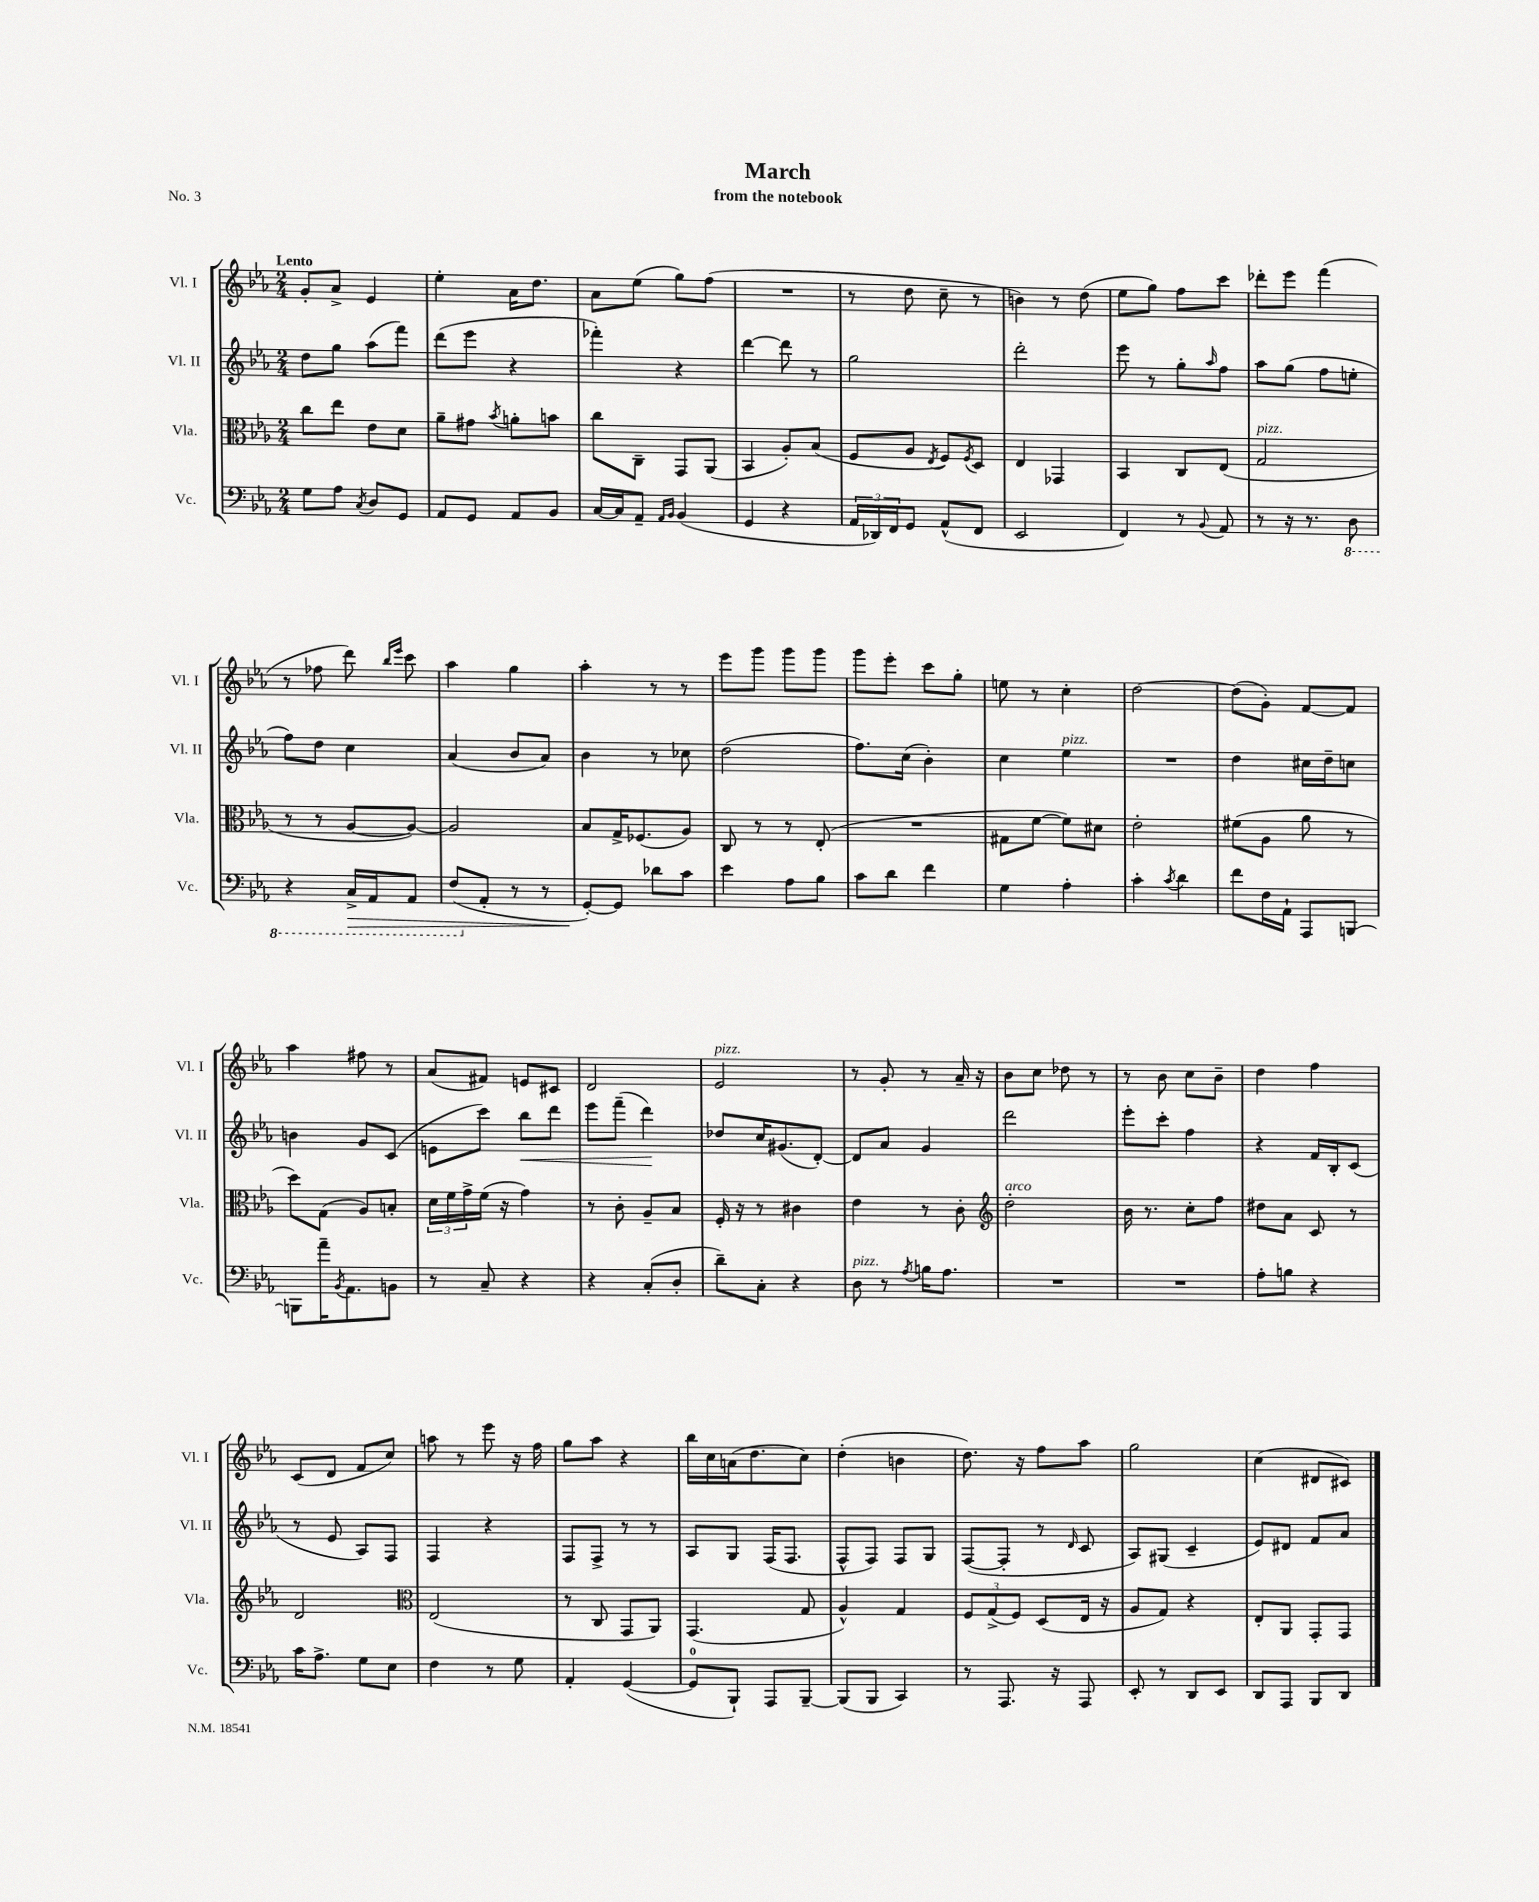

**kern	**dynam	**kern	**kern	**dynam	**kern
*part4	*part4	*part3	*part2	*part2	*part1
*staff4	*staff4	*staff3	*staff2	*staff2	*staff1
*I"Vc.	*	*I"Vla.	*I"Vl. II	*	*I"Vl. I
*I'Vc.	*	*I'Vla.	*I'Vl. II	*	*I'Vl. I
*clefF4	*	*clefC3	*clefG2	*	*clefG2
*k[b-e-a-]	*	*k[b-e-a-]	*k[b-e-a-]	*	*k[b-e-a-]
*M2/4	*	*M2/4	*M2/4	*	*M2/4
=1	=1	=1	=1	=1	=1
!	!	!	!	!	!LO:TX:a:B:t=Lento
8G\L	.	8cc\L	8dd\L	.	8g'/L
8A-\J	.	8ee-\J	8gg\J	.	8a-^/J
8qC/	.	.	.	.	.
8D/L	.	8e-\L	(8aa-\L	.	4e-/
8GG/J	.	8d\J	8fff\J)	.	.
=2	=2	=2	=2	=2	=2
8AA-/L	.	8a-~\L	(8ddd\L	.	4ee-'\
8GG/J	.	8g#X\J	8eee-\J	.	.
.	.	8qb-/	.	.	.
8AA-/L	.	8an'\L	4r	.	16a-\KL
.	.	.	.	.	8.dd\J
8BB-/J	.	8bn\J	.	.	.
=3	=3	=3	=3	=3	=3
[16C/LL	.	8cc\L	4fff-X'\)	.	8a-\L
16C/J]	.	.	.	.	.
8AA-~/J	.	8C~\J	.	.	(8ee-\J
16qqAA-/LL	.	.	.	.	.
16qqBB-/JJ	.	.	.	.	.
(4BB-/	.	8GG/L	4r	.	8gg\L)
.	.	(8AA-/J	.	.	(8ff\J
=4	=4	=4	=4	=4	=4
4GG/	.	4BB-/	[4ddd\	.	2r
4r	.	8A-'/L)	8ddd\]	.	.
.	.	(8B-/J	8r	.	.
=5	=5	=5	=5	=5	=5
24AA-/LL	.	8F/L	2gg\	.	8r
24DD-X/)	.	.	.	.	.
24FF/J	.	.	.	.	.
8GG/J	.	8A-/J	.	.	8dd\
.	.	8qE-/	.	.	.
(8AA-^^/L	.	8F/L)	.	.	8cc~\
.	.	8qF/	.	.	.
8FF/J	.	8D/J	.	.	8r
=6	=6	=6	=6	=6	=6
2EE-/	.	4E-/	2ddd'\	.	4bn\)
.	.	4GG-X/	.	.	8r
.	.	.	.	.	(8dd\
=7	=7	=7	=7	=7	=7
4FF/)	.	4BB-/	8eee-\	.	8ee-\L
.	.	.	8r	.	8gg\J)
8r	.	8C/L	8gg'\L	.	8ff\L
8qqBB-/	.	.	16qqaa-/	.	.
8AA-/	.	(8E-/J	8ff\J	.	8ccc\J
=8	=8	=8	=8	=8	=8
!	!	!LO:TX:a:i:t=pizz.	!	!	!
8r	.	2G/	8aa-\L	.	8ddd-X'\L
16r	.	.	(8gg\J	.	8eee-\J
8.r	.	.	.	.	.
.	.	.	8ff\L	.	(4fff\
*8ba	*	*	*	*	*
8DD\	.	.	8een'\J	.	.
!!LO:LB:g=z
=9	=9	=9	=9	=9	=9
4r	.	8r	8ff\L)	.	8r
.	.	8r	8dd\J	.	8ff-X\
!	!LO:HP:b	!	!	!	!
16CC^/LL	>	[8A-/L	4cc\	.	8ddd\)
16AAA-/J	.	.	.	.	.
.	.	.	.	.	16qqbb-/LL
.	.	.	.	.	16qqeee-/JJ
8AAA-/J	.	8A-/J_)	.	.	8ccc\
=10	=10	=10	=10	=10	=10
(8FF/L	.	2A-/]	(4a-/	.	4aa-\
*X8ba	*	*	*	*	*
8AA-'/J	.	.	.	.	.
8r	.	.	8b-/L	.	4gg\
8r	.	.	8a-/J)	.	.
=11	=11	=11	=11	=11	=11
[8GG'/L)	.	8B-/L	4b-\	.	4aa-'\
8GG/J]	]	16G^/K	.	.	.
.	.	(8.F-X/	.	.	.
8d-X\L	.	.	8r	.	8r
8c\J	.	8A-/J)	8cc-X\	.	8r
=12	=12	=12	=12	=12	=12
4e-\	.	8C/	(2dd\	.	8eee-\L
.	.	8r	.	.	8ggg\J
8A-\L	.	8r	.	.	8ggg\L
8B-\J	.	(8E-'/	.	.	8ggg\J
=13	=13	=13	=13	=13	=13
8c\L	.	2r	8.ff\L)	.	8ggg\L
8d\J	.	.	.	.	8eee-'\J
.	.	.	(16cc\Jk	.	.
4f\	.	.	4b-'\)	.	8ccc\L
.	.	.	.	.	8gg'\J
=14	=14	=14	=14	=14	=14
4G\	.	8G#X\L	4cc\	.	8een\
.	.	[8f\J	.	.	8r
!	!	!	!LO:TX:a:i:t=pizz.	!	!
4A-'\	.	8f\L])	4ee-\	.	4cc'\
.	.	8d#X\J	.	.	.
=15	=15	=15	=15	=15	=15
4c'\	.	2e-'\	2r	.	[2dd\
8qc/	.	.	.	.	.
4d\	.	.	.	.	.
=16	=16	=16	=16	=16	=16
8f\L	.	(8f#X\L	4dd\	.	(8dd\L]
16F\L	.	8A-\J	.	.	8g'\J)
16AA-`\JJ	.	.	.	.	.
8AAA-/L	.	8a-\	16cc#X\LL	.	[8f/L
.	.	.	16dd~\J	.	.
[8BBBn/J	.	8r	8ccn\J	.	8f/J]
!!LO:LB:g=z
=17	=17	=17	=17	=17	=17
8BBBn\L]	.	8dd\L)	4bn\	.	4aa-\
16a-~\K	.	(8G\J	.	.	.
8qBB-/	.	.	.	.	.
8.AA-\	.	.	.	.	.
.	.	8A-/L)	8g/L	.	8ff#X\
8BBn\J	.	8Bn'/J	(8c/J	.	8r
=18	=18	=18	=18	=18	=18
8r	.	24d\LL	8en\L	.	(8a-/L
.	.	24f\	.	.	.
.	.	24g^\	.	.	.
8C~/	.	(16f\JJ	8ccc\J)	.	8f#X/J)
.	.	16r	.	.	.
!	!	!	!	!LO:HP:b	!
4r	.	4g\)	8bb-\L	<	8en/L
.	.	.	8ddd\J	.	8c#X/J
=19	=19	=19	=19	=19	=19
4r	.	8r	8eee-\L	.	2d/
.	.	8c'\	(8fff~\J	.	.
(8C'/L	.	8A-~/L	4ddd\)	.	.
8D'/J	.	8B-/J	.	.	.
.	.	.	.	[	.
=20	=20	=20	=20	=20	=20
!	!	!	!	!	!LO:TX:a:i:t=pizz.
8d~\L)	.	16F'/	8dd-X/L	.	2e-/
.	.	16r	.	.	.
8C'\J	.	8r	16cc/K	.	.
.	.	.	(8.g#X/	.	.
4r	.	4c#X\	.	.	.
.	.	.	[8d'/J)	.	.
=21	=21	=21	=21	=21	=21
!LO:TX:a:i:t=pizz.	!	!	!	!	!
8D\	.	4e-\	8d/L]	.	8r
8r	.	.	8a-/J	.	8g'/
8qA-/	.	.	.	.	.
16Bn\KL	.	8r	4g/	.	8r
8.A-\J	.	.	.	.	.
.	.	8c'\	.	.	16a-~/
.	.	.	.	.	16r
=22	=22	=22	=22	=22	=22
*	*	*clefG2	*	*	*
!	!	!LO:TX:a:i:t=arco	!	!	!
2r	.	2dd'\	2ddd\	.	8b-\L
.	.	.	.	.	8cc\J
.	.	.	.	.	8dd-X\
.	.	.	.	.	8r
=23	=23	=23	=23	=23	=23
2r	.	16b-\	8eee-'\L	.	8r
.	.	8.r	.	.	.
.	.	.	8ccc'\J	.	8b-\
.	.	8cc'\L	4ff\	.	8cc\L
.	.	8ff\J	.	.	8b-~\J
=24	=24	=24	=24	=24	=24
8A-'\L	.	8dd#X\L	4r	.	4dd\
8Bn\J	.	8a-\J	.	.	.
4r	.	8c/	16f/LL	.	4ff\
.	.	.	16B-'/J	.	.
.	.	8r	(8c/J	.	.
!!LO:LB:g=z
=25	=25	=25	=25	=25	=25
16c\KL	.	2d/	8r	.	(8c/L
8.A-^\J	.	.	.	.	.
.	.	.	8e-/	.	8d/J
8G\L	.	.	8A-/L)	.	8f/L
8E-\J	.	.	8F/J	.	8cc/J)
=26	=26	=26	=26	=26	=26
*	*	*clefC3	*	*	*
4F\	.	(2E-/	4F/	.	8aan\
.	.	.	.	.	8r
8r	.	.	4r	.	8eee-\
8G\	.	.	.	.	16r
.	.	.	.	.	16ff\
=27	=27	=27	=27	=27	=27
4AA-'/	.	8r	8F/L	.	8gg\L
.	.	8C/	8F^/J	.	8aa-\J
([4GG/	.	8GG/L	8r	.	4r
.	.	8AA-/J)	8r	.	.
=28	=28	=28	=28	=28	=28
8GG/L]	.	(4.GG/	8A-/L	.	16bb-\LL
.	.	.	.	.	16cc\
8BBB-`/J)	.	.	8G/J	.	(16an\J
.	.	.	.	.	8.dd\
8AAA-/L	.	.	(16F/KL	.	.
.	.	.	8.F/J	.	.
[8BBB-~/J	.	8G/	.	.	8cc\J)
=29	=29	=29	=29	=29	=29
(8BBB-/L]	.	4A-^^/)	8F^^/L	.	(4dd'\
8BBB-/J	.	.	8F/J)	.	.
4CC/)	.	4G/	8F/L	.	4bn\
.	.	.	8G/J	.	.
=30	=30	=30	=30	=30	=30
8r	.	12F/L	([8F/L	.	8.dd\)
.	.	(12G^/	.	.	.
8.AAA-/	.	.	8F'/J]	.	.
.	.	12F/J)	.	.	.
.	.	.	.	.	16r
.	.	(8D/L	8r	.	8ff\L
16r	.	.	.	.	.
.	.	.	16qqd/	.	.
8AAA-/	.	16E-/Jk	8c/	.	8aa-\J
.	.	16r	.	.	.
=31	=31	=31	=31	=31	=31
8EE-'/	.	8A-/L	8A-/L)	.	2gg\
8r	.	8G/J)	(8G#X/J	.	.
8DD/L	.	4r	4c~/	.	.
8EE-/J	.	.	.	.	.
=32	=32	=32	=32	=32	=32
8DD/L	.	8E-'/L	8e-/L)	.	(4cc\
8AAA-/J	.	8AA-/J	8d#X/J	.	.
8BBB-/L	.	8GG'/L	8f/L	.	8d#X/L
8DD/J	.	8GG/J	8a-/J	.	8c#X/J)
==	==	==	==	==	==
*-	*-	*-	*-	*-	*-
